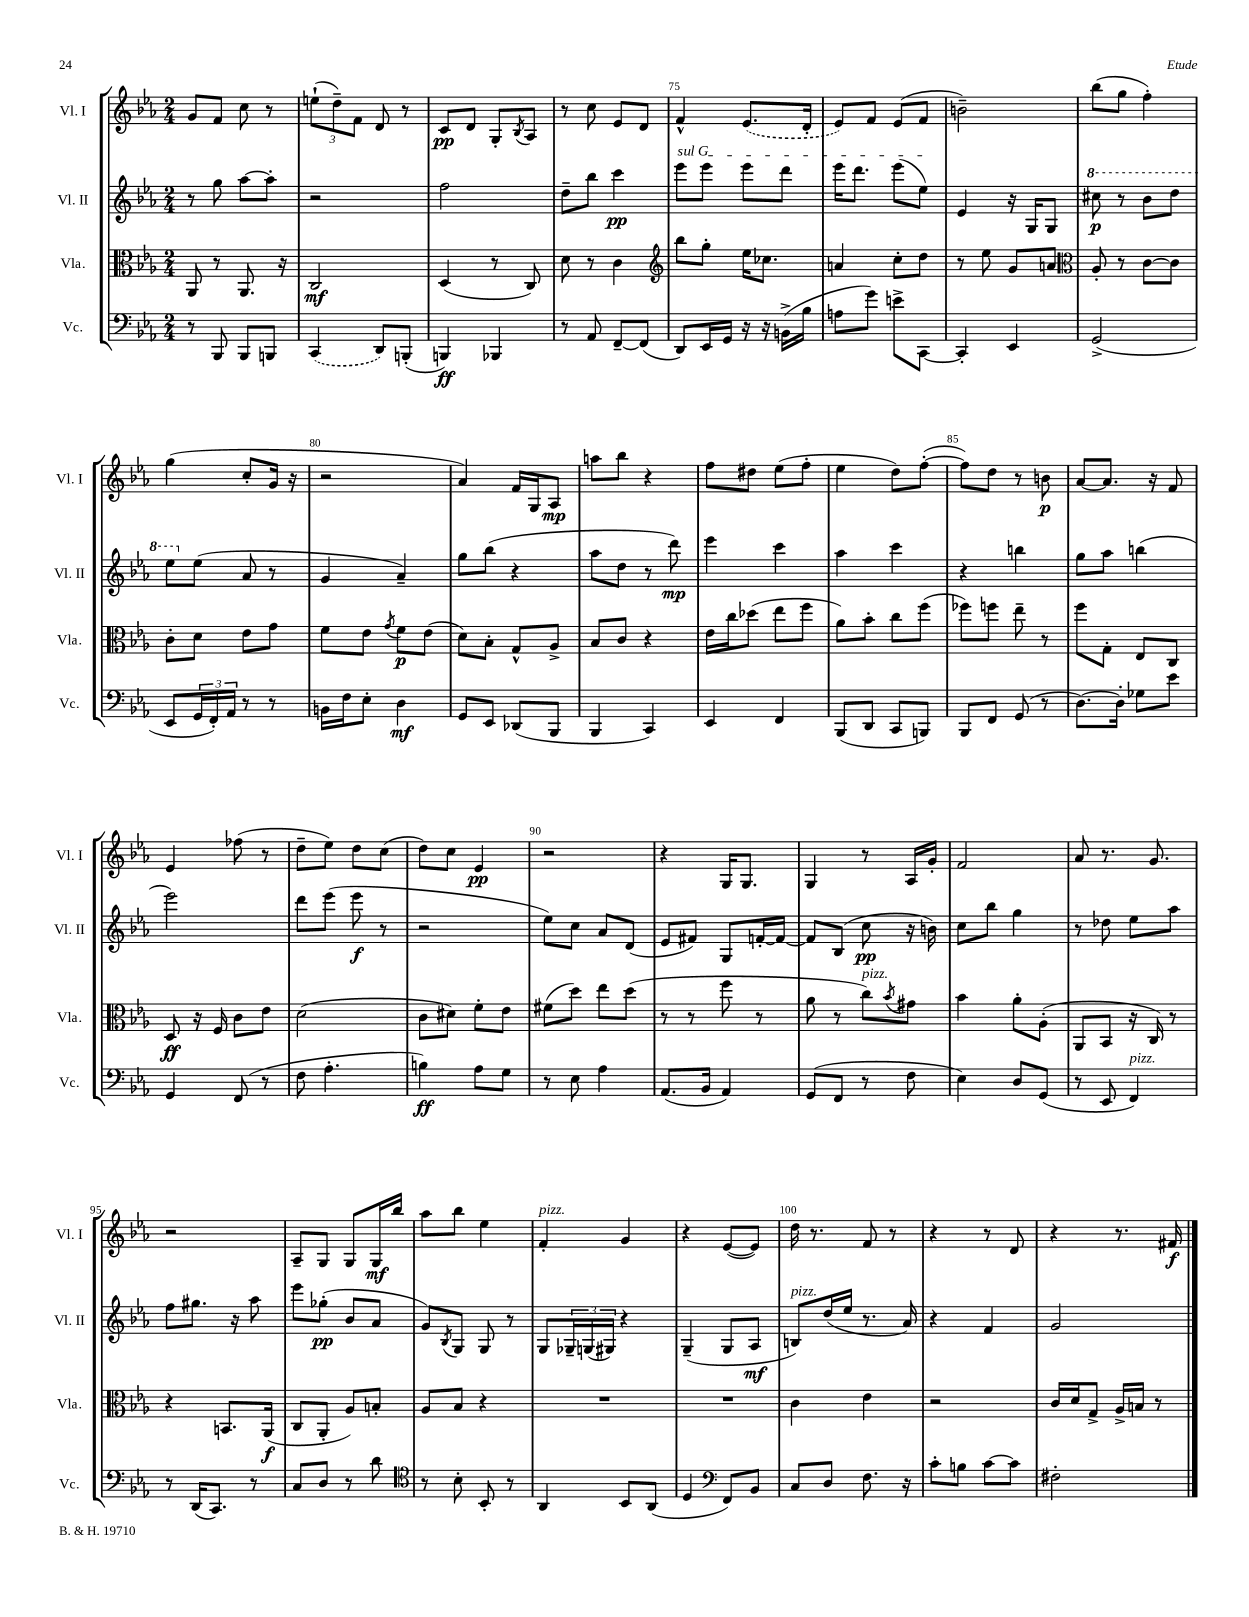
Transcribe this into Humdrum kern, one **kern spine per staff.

**kern	**kern	**kern	**kern
*staff4	*staff3	*staff2	*staff1
*clefF4	*clefC3	*clefG2	*clefG2
*k[b-e-a-]	*k[b-e-a-]	*k[b-e-a-]	*k[b-e-a-]
*M2/4	*M2/4	*M2/4	*M2/4
8r	8AA-/	8r	8g/L
8BBB-/	8r	8gg\	8f/J
8BBB-/L	8.AA-/	[8aa-\L	8cc\
8BBB/J	.	8aa-'\]J	8r
.	16r	.	.
=	=	=	=
(4CC/	2C/	2r	(12ee`\L
.	.	.	12dd~\)
.	.	.	12f\J
8DD/L)	.	.	8d/
(8BBB'/J	.	.	8r
=	=	=	=
4BBB/)	(4D/	2ff\	8c/L
.	.	.	8d/J
4BBB-/	8r	.	8G'/L
.	.	.	8qB-/
.	8C/)	.	8A-/J
=	=	=	=
8r	8d\	8dd~\L	8r
8AA-/	8r	8bb-\J	8cc\
[8FF~/L	4c\	4ccc\	8e-/L
(8FF/]J	.	.	8d/J
=	=	=	=
*	*clefG2	*	*
8DD/L)	8bb-\L	8eee-\L	4f^^/
16EE-/L	8gg'\J	8eee-\J	.
16GG/JJ	.	.	.
16r	16ee-\LK	8eee-\L	(8.e-/L
16r	8.cc-\J	.	.
(16BB^\LL	.	8ddd\J	.
16B-\JJ	.	.	16d'/Jk
=	=	=	=
8A\L	4a/	16eee-\LK	8e-/L)
.	.	8.ddd\J	.
8g\J)	.	.	8f/J
8e^\L	8cc'\L	(8eee-\L	(8e-/L
[8CC\J	8dd\J	8ee-\J)	8f/J
=	=	=	=
4CC'/]	8r	4e-/	2b~\)
.	8ee-\	.	.
4EE-/	8g/L	16r	.
.	.	16G/LK	.
.	8a/J	8G/J	.
=	=	=	=
*	*clefC3	*	*
(2GG^/	8A-'/	8ccc#\	(8bb-\L
.	8r	8r	8gg\J
.	[8c\L	8bb-\L	4ff'\)
.	8c\]J	8ddd\J	.
=	=	=	=
8EE-/L	8c'\L	8eee-\L	(4gg\
24GG/L	8d\J	(8ee-\J	.
24FF'/)	.	.	.
24AA-/JJ	.	.	.
8r	8e-\L	8a-/	8cc'/L
8r	8g\J	8r	16g/Jk
.	.	.	16r
=	=	=	=
16BB\LL	8f\L	4g/	2r
16F\J	.	.	.
8E-'\J	8e-\J	.	.
.	8qg/	.	.
4D\	8f\L	4a-~/)	.
.	(8e-\J	.	.
=	=	=	=
8GG/L	8d\L)	8gg\L	4a-/)
8EE-/J	8B-'\J	(8bb-\J	.
(8DD-/L	8G^^/L	4r	16f/LL
.	.	.	16G/J
8BBB-/J	8A-^/J	.	8A-/J
=	=	=	=
4BBB-/	8B-/L	8aa-\L	8aa\L
.	8c/J	8dd\J	8bb-\J
4CC/)	4r	8r	4r
.	.	8ddd\)	.
=	=	=	=
4EE-/	16e-\LL	4eee-\	8ff\L
.	16cc\J	.	.
.	(8dd-\J	.	8dd#\J
4FF/	8ee-\L	4ccc\	(8ee-\L
.	8ff\J	.	8ff'\J
=	=	=	=
(8BBB-/L	8a-\L)	4aa-\	4ee-\
8DD/J	8b-'\J	.	.
8CC/L	8cc\L	4ccc\	8dd\L)
8BBB/J)	(8ff\J	.	([8ff'\J
=	=	=	=
8BBB-/L	8ff-\L)	4r	8ff\]L)
8FF/J	8ff\J	.	8dd\J
(8GG/	8ee-~\	4bb\	8r
8r	8r	.	8b\
=	=	=	=
[8.D\L)	8ff\L	8gg\L	[8a-/L
.	8G'\J	8aa-\J	8.a-/]J
16D'\]Jk	.	.	.
8G-\L	8E-/L	(4bb\	.
.	.	.	16r
8e-\J	8C/J	.	8f/
=	=	=	=
4GG/	8D/	2eee-\)	4e-/
.	16r	.	.
.	16F/	.	.
(8FF/	8c\L	.	(8ff-\
8r	8e-\J	.	8r
=	=	=	=
8F\	(2d\	8ddd\L	8dd~\L
4.A-'\	.	(8eee-\J	8ee-\J)
.	.	8eee-\	8dd\L
.	.	8r	(8cc\J
=	=	=	=
4B\)	8c\L	2r	8dd\L)
.	8d#\J)	.	8cc\J
8A-\L	8f'\L	.	4e-/
8G\J	8e-\J	.	.
=	=	=	=
8r	(8f#\L	8ee-\L)	2r
8E-\	8dd\J)	8cc\J	.
4A-\	8ee-\L	8a-/L	.
.	(8dd\J	(8d/J	.
=	=	=	=
(8.AA-/L	8r	8e-/L	4r
.	8r	8f#/J)	.
16BB-/Jk	.	.	.
4AA-/)	8ff\	8G/L	16G/LK
.	.	.	8.G/J
.	8r	[16f'/L	.
.	.	16f/_JJ	.
=	=	=	=
(8GG/L	8a-\	8f/]L	4G/
8FF/J	8r	(8B-/J	.
8r	8cc\L)	8cc\	8r
.	8qb-/	.	.
8F\	8g#\J	16r	16A-/LL
.	.	16b\)	16g'/JJ
=	=	=	=
4E-\)	4b-\	8cc\L	2f/
.	.	8bb-\J	.
8D/L	8a-'\L	4gg\	.
(8GG/J	(8A-'\J	.	.
=	=	=	=
8r	8AA-/L	8r	8a-/
8EE-/	8BB-/J	8dd-\	8.r
4FF/)	16r	8ee-\L	.
.	16C/)	.	8.g/
.	8r	8aa-\J	.
=	=	=	=
8r	4r	8ff\L	2r
(16DD/LK	.	8.gg#\J	.
8.CC/J)	.	.	.
.	8.BB/L	.	.
.	.	16r	.
8r	.	8aa-\	.
.	(16AA-/Jk	.	.
=	=	=	=
8C/L	8C/L	8eee-\L	8A-~/L
8D/J	8AA-'/J	(8gg-'\J	8G/J
8r	8A-/L)	8b-/L	8G/L
8d\	8B'/J	8a-/J	16G/L
.	.	.	16bb-/JJ
=	=	=	=
*clefC4	*	*	*
8r	8A-/L	8g/L)	8aa-\L
.	.	8qB-/	.
8B-'\	8B-/J	8G/J	8bb-\J
8BB-'/	4r	8G/	4ee-\
8r	.	8r	.
=	=	=	=
4AA-/	2r	8G/L	4f'/
.	.	24G-~/L	.
.	.	(24G/	.
.	.	24G#/JJ)	.
8BB-/L	.	4r	4g/
(8AA-/J	.	.	.
=	=	=	=
4D/	2r	(4G~/	4r
*clefF4	*	*	*
8FF/L)	.	8G/L	([8e-/L
8BB-/J	.	8A-/J	8e-/]J)
=	=	=	=
8C/L	4c\	8B/L)	16dd\
.	.	.	8.r
8D/J	.	(16dd/L	.
.	.	16ee-/JJ	.
8.F\	4e-\	8.r	8f/
.	.	.	8r
16r	.	16a-/)	.
=	=	=	=
8c'\L	2r	4r	4r
8B\J	.	.	.
[8c\L	.	4f/	8r
8c\]J	.	.	8d/
=	=	=	=
2F#'\	16c/LL	2g/	4r
.	16d/J	.	.
.	8G^/J	.	.
.	16A-^/LL	.	8.r
.	16B/JJ	.	.
.	8r	.	.
.	.	.	16f#/
==	==	==	==
*-	*-	*-	*-
